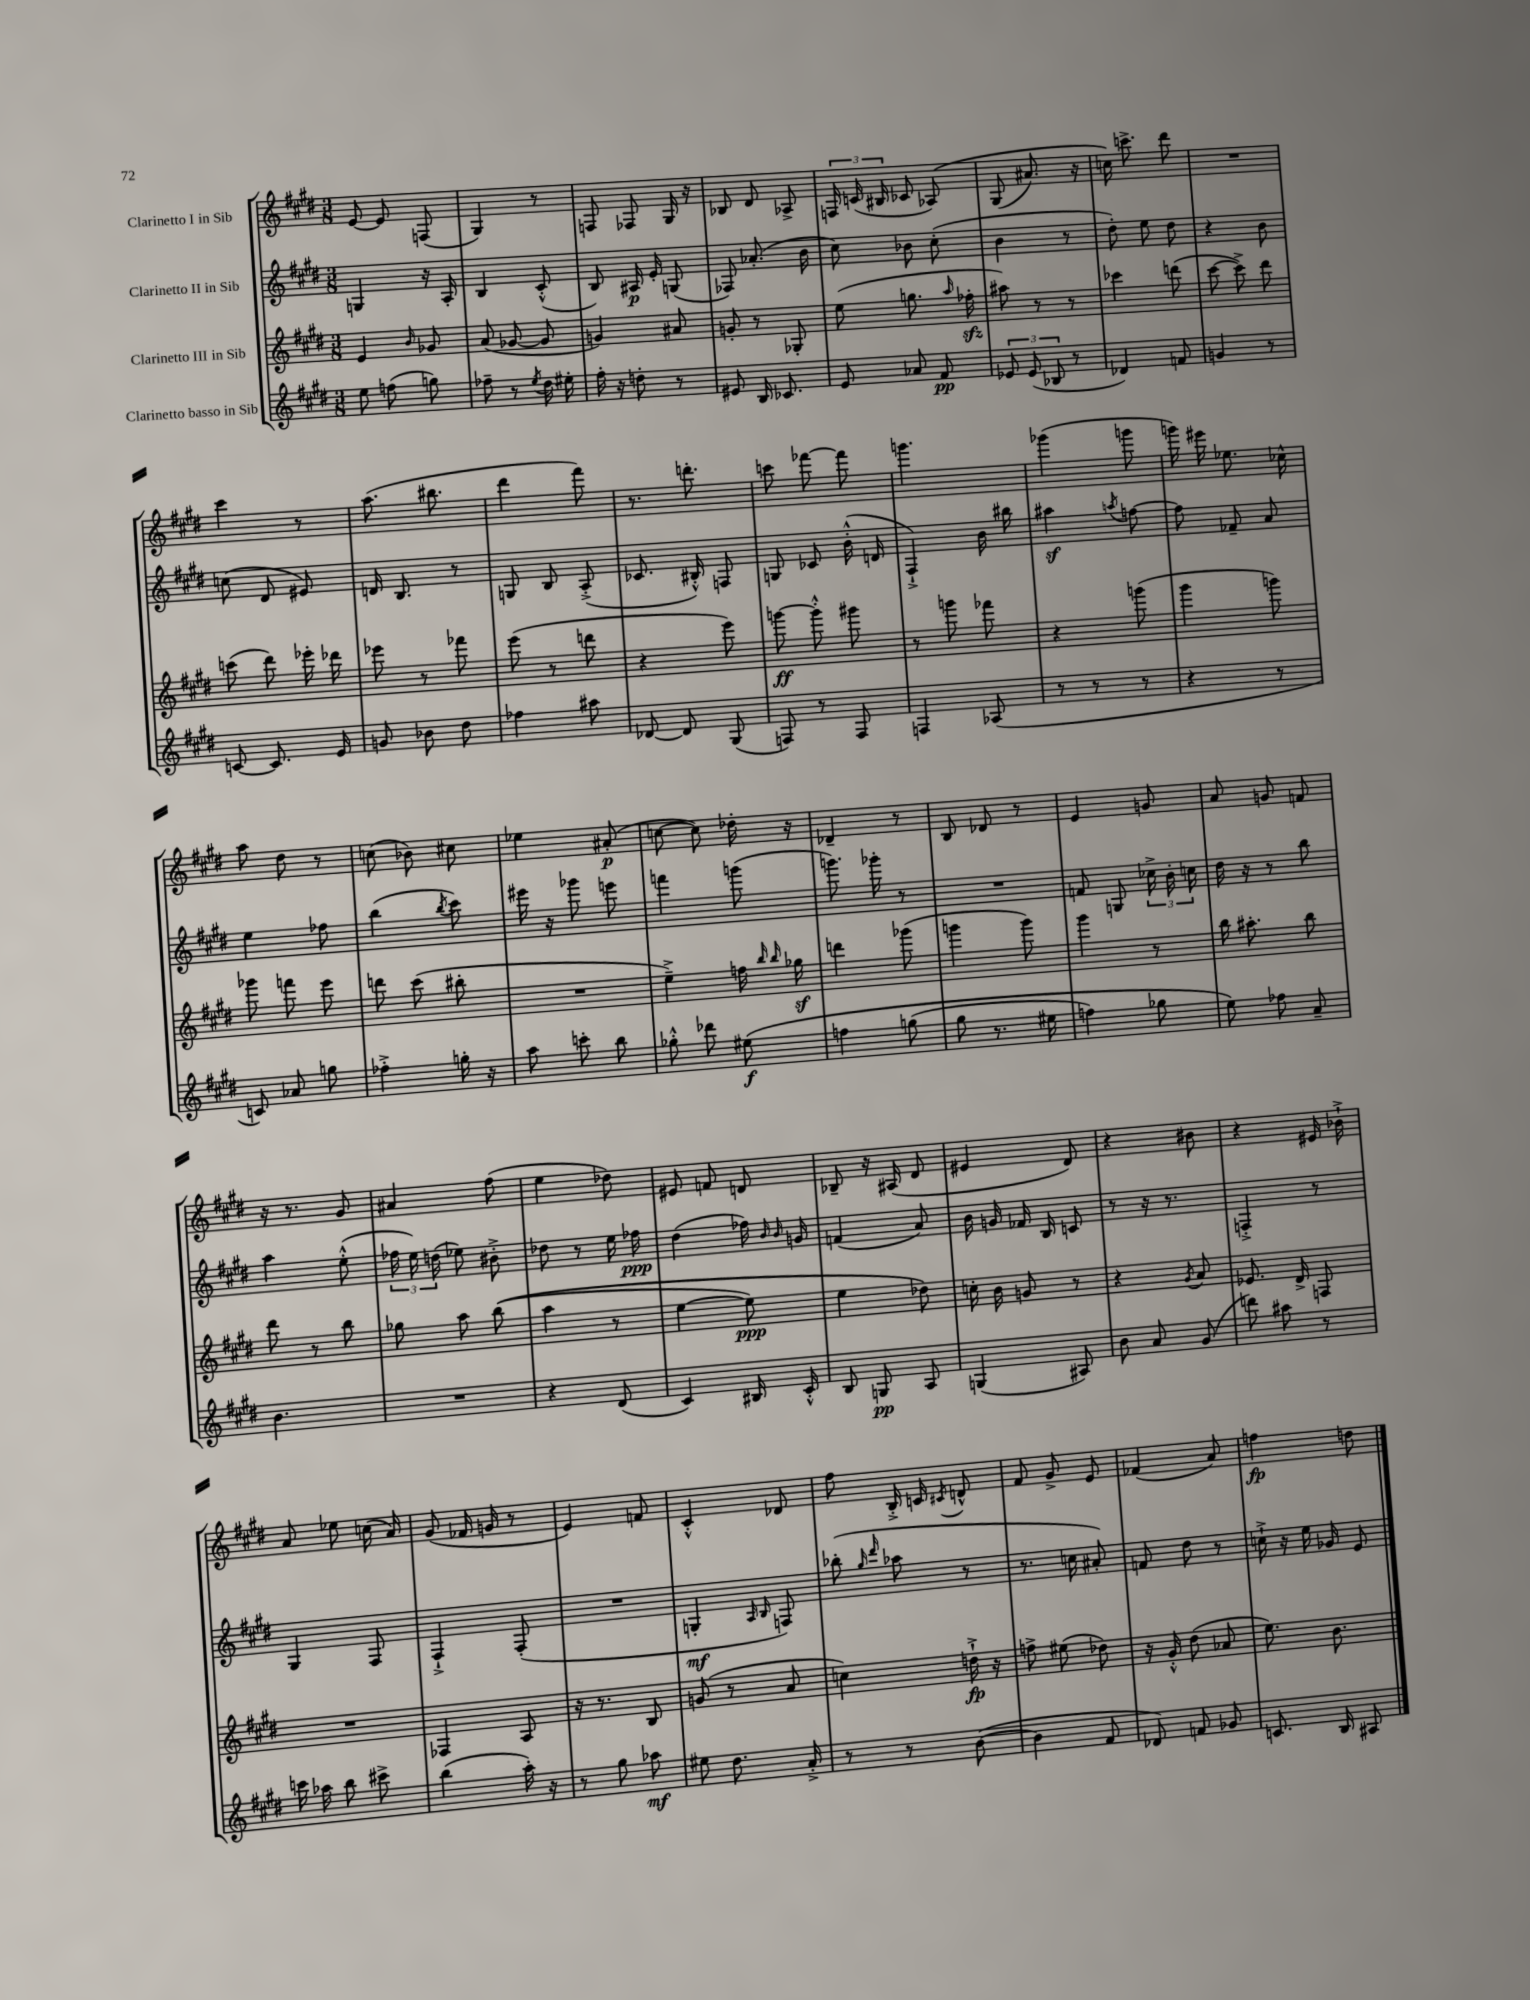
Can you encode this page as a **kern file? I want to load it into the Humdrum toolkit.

**kern	**kern	**kern	**kern
*staff4	*staff3	*staff2	*staff1
*clefG2	*clefG2	*clefG2	*clefG2
*k[f#c#g#d#]	*k[f#c#g#d#]	*k[f#c#g#d#]	*k[f#c#g#d#]
*M3/8	*M3/8	*M3/8	*M3/8
8ee\	4e/	4G/	[8e/
(8ff\	.	.	8e/]
.	16qqb/	.	.
8gg\)	8g-/	16r	(8F/
.	.	16A'/	.
=	=	=	=
8ff-~\	(8a/	4B/	4G#/)
8r	[8g-/	.	.
8qee/	.	.	.
16dd#\	8g-/]	(8c#'^^/	8r
16ee#'\	.	.	.
=	=	=	=
16ff#'\	4g/)	8B/)	8F/
16r	.	.	.
8dd'\	.	16A#/	8F-/
.	.	16e'/	.
8r	8a#/	(8G/	16G#/
.	.	.	16r
=	=	=	=
8e#/	8g'/	8F-/)	8B-/
16B/	8r	(8.a-'/	8d#/
8.c-/	.	.	.
.	8G-'/	.	8A-^/
.	.	16b\	.
=	=	=	=
8e/	(8ee\	8cc#\)	24F/
.	.	.	(24c/
.	.	.	24B#/
8a-/	8.gg\	8b-\	8c-/
8f#/	.	(8cc#'\	&(8A-/)
.	16qqaa/	.	.
.	16ff-'\	.	.
=	=	=	=
12e-/	8aa#\)	4b\	(8G#/
(12e-/	.	.	.
.	8r	.	8.a#/)
12B-/	.	.	.
8r	8r	8r	.
.	.	.	16r
=	=	=	=
4d-/)	4ccc-\	8dd#'\)	16cc\&)
.	.	.	8.ccc^\
.	.	8ee\	.
8f/	(8ddd\	8dd#\	8ddd#\
=	=	=	=
4g/	[8ccc#\	4r	4.r
.	8ccc#^\])	.	.
8r	8ddd#\	8b\	.
=	=	=	=
[8c/	(8ccc\	(8cc\	4ccc#\
8.c/]	8ddd#\)	8d#/	.
.	16eee-'\	8e#/)	8r
16e/	16ddd-\	.	.
=	=	=	=
8g/	8eee-\	16d/	(8.aa\
.	.	8.B/	.
8b-\	8r	.	.
.	.	.	8.bb#\
8dd#\	8fff-\	8r	.
=	=	=	=
4ff-\	(8eee\	8G/	4ddd#\
.	8r	8B/	.
8aa#\	8ddd\	(8A'^/	8fff#\)
=	=	=	=
[8d-/	4r	8.c-/	8.r
8d-/]	.	.	.
.	.	16B#'^^/)	8.ddd'\
(8G#/	8eee\)	8F/	.
=	=	=	=
8F/)	[8ggg\	8G/	8ccc\
8r	8ggg'^^\]	8c-/	[8fff-\
8F/	8ggg#\	(16b'^^\	8fff-\]
.	.	16d/	.
=	=	=	=
4F/	8r	4F#`^/)	4.ggg\
.	8ggg\	.	.
(8A-/	8fff-\	16b\	.
.	.	16bb#\	.
=	=	=	=
8r	4r	4aa#\	(4ggg-\
8r	.	.	.
.	.	8qaa/	.
8r	(8ggg\	[8ff\	8ggg\
=	=	=	=
4r	4ggg#\	8ff\]	16ggg\)
.	.	.	16eee#\
.	.	8f-~/	8.ee-\
8r	8ggg\)	8a/	.
.	.	.	16cc-^^\
=	=	=	=
8c/)	8ggg-\	4ee\	8aa\
8a-/	8fff\	.	8dd#\
8gg\	8eee\	8ff-\	8r
=	=	=	=
4ff-'^\	8ddd\	(4bb\	(8cc\
.	(8ccc#\	.	8b-\)
.	.	8qbb/	.
16gg'\	8bb#'\	8ccc#\)	8cc#\
16r	.	.	.
=	=	=	=
8aa\	4.r	16eee#\	4ee-\
.	.	16r	.
8ccc'\	.	8ggg-\	.
8bb\	.	8eee\	(8a#'/
=	=	=	=
8gg-'^^\	4ee~^\)	4fff\	[8cc\
8ddd-\	.	.	8cc\])
&(8ee#\	16ff\	(8ggg\	16dd-'\
.	16qqbb/	.	.
.	16qqbb/	.	.
.	16gg-\	.	16r
=	=	=	=
4ff\	4ddd\	8.ggg\)	4d-~/
.	.	16ggg-'\	.
(8gg\	(8ggg-\	8r	8r
=	=	=	=
8gg#\	4ggg\	4.r	8B/
8.r	.	.	8d-/
.	8ggg\)	.	8r
16ee#\	.	.	.
=	=	=	=
4ff\)	4ggg#\	8f/	4e/
.	.	8G/	.
8gg-\	8r	24cc-^\	8g/
.	.	24b'\	.
.	.	24cc\	.
=	=	=	=
8ee\&)	16bb\	16dd#\	8a/
.	8.aa#'\	16r	.
8ff-\	.	8r	8g/
8a~/	8bb\	8bb\	8f/
=	=	=	=
4.b\	8ddd#\	4aa\	16r
.	.	.	8.r
.	8r	.	.
.	8bb\	(8ee'^^\	8g#/
=	=	=	=
4.r	8gg-\	24ff-\	4a#/
.	.	24ee\)	.
.	.	(24dd\	.
.	8aa\	8ee-\)	.
.	&((8bb\	8b#'^\	(8ff#\
=	=	=	=
4r	4aa\	8dd-\	4ee\
.	.	8r	.
(8d#/	8r	16ee\	8dd-\)
.	.	16ff-\	.
=	=	=	=
4c#/)	[4ee\	(4dd#\	8e#/
.	.	.	8f/
16B#/	8ee\])	16ff-\)	8d/
.	.	16qqb/	.
.	.	16qqb/	.
16c#'^^/	.	16g/	.
=	=	=	=
8B/	4ee\	(4f/	8B-~/
8G/	.	.	16r
.	.	.	(16A#/
8A/	8dd-\&)	8a/)	8d#/
=	=	=	=
(4G/	16cc'\	16b\	4e#/
.	16b\	16g/	.
.	8g/	16f-/	.
.	.	16B/	.
8A#/)	8r	8c/	8d#/)
=	=	=	=
8b\	4r	8r	4r
8a/	.	16r	.
.	.	8.r	.
.	8qg#/	.	.
(8g#/	8a/	.	8b#\
=	=	=	=
8ddd\)	8.e-/	4F'^/	4r
8aa#\	.	.	.
.	16d#^/	.	.
8r	8F/	8r	16e#/
.	.	.	16b-`^\
=	=	=	=
16ccc\	4.r	4G#/	8a/
16aa-\	.	.	.
8bb\	.	.	8ee-\
8ccc#^\	.	8F#/	(16cc\
.	.	.	16a/)
=	=	=	=
(4bb\	4F-/	4F#`^/	(8g#/
.	.	.	16f-/
.	.	.	16g/
16aa'\)	8A/	(8F#'/	8r
16r	.	.	.
=	=	=	=
8r	16r	4.r	4e/)
.	8.r	.	.
8gg#\	.	.	.
8aa-\	8B/	.	8f/
=	=	=	=
8ee#\	(8g/	4G'/	4c#'^^/
8.dd#\	8r	.	.
.	.	16qqA/	.
.	.	16qqB/	.
.	8a/	8F/)	8d-/
16a'^/	.	.	.
=	=	=	=
8r	4cc\)	(8bb-'\	8ff#\
.	.	16qqgg#/	.
.	.	16qqddd#/	.
8r	.	8aa-\	16B'^/
.	.	.	16c/
.	.	.	8qc#/
([8b\	16dd`^\	8r	8d^^/
.	16r	.	.
=	=	=	=
4b\]	8ff^\	8.r	8f#/
.	(8ee#\	.	8g#^/
.	.	16cc\	.
8f#/	8dd-\)	8a#'/)	8e/
=	=	=	=
8d-/)	16r	8f/	(4f-/
.	16g#'^^/	.	.
8f/	(8dd#\	8dd#\	.
8g-/	8a-/	8r	8a/)
=	=	=	=
8.c/	8.ee\)	16cc`^\	4ff\
.	.	16r	.
.	.	16ee\	.
16B/	8.b\	16g-/	.
8A#/	.	8e/	8dd\
==	==	==	==
*-	*-	*-	*-
